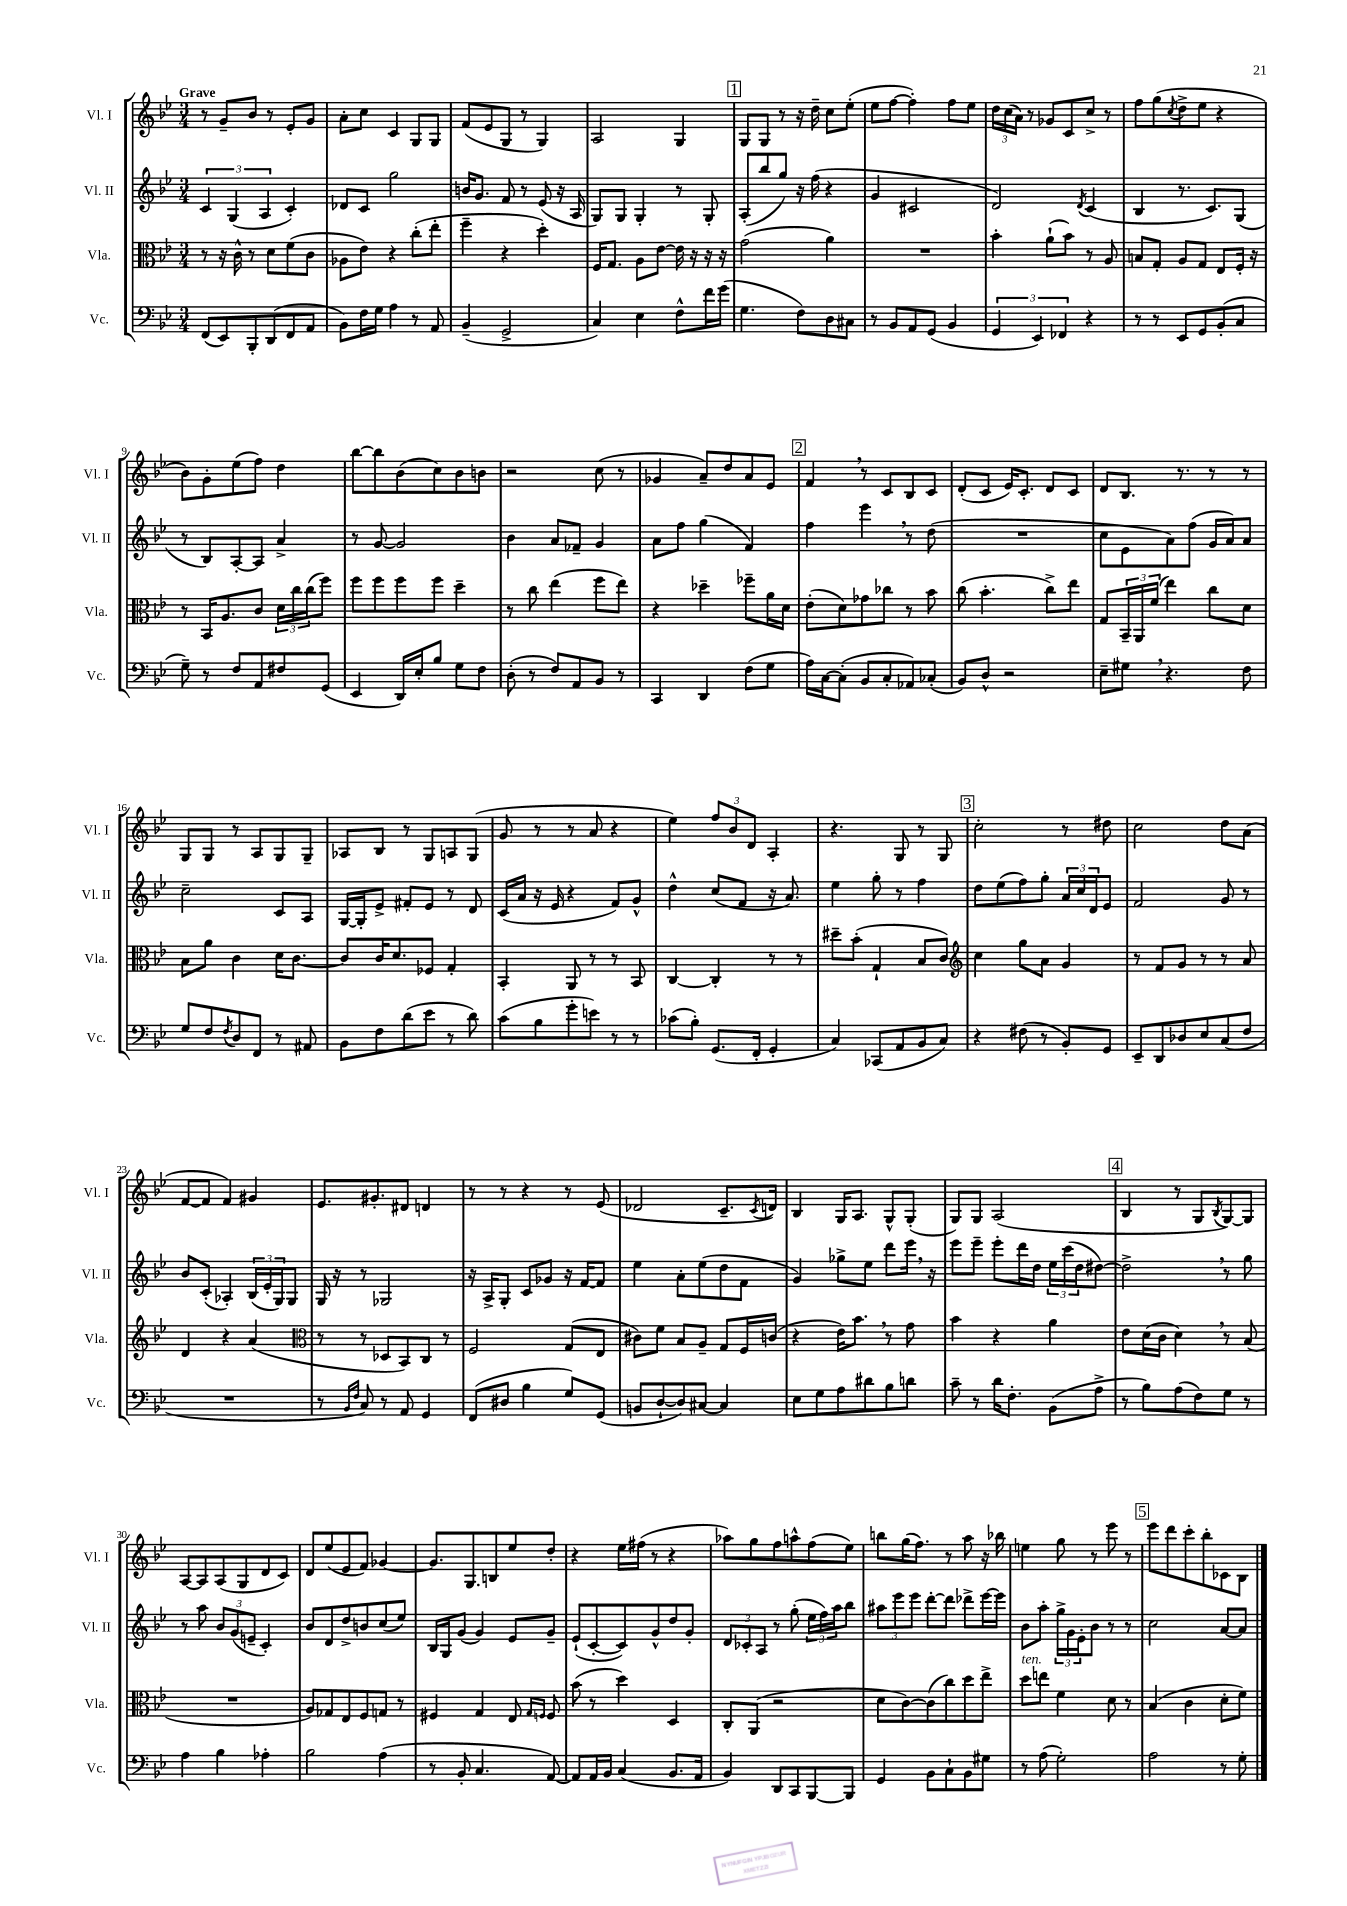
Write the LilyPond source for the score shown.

<<
\new StaffGroup <<
\new Staff = "s0" \with { instrumentName = "Vl. I" shortInstrumentName = "Vl. I" } {
    \clef treble \key bes \major \numericTimeSignature \time 3/4 \tempo "Grave"
    r8 g'8-- bes'8 r8 ees'8-. g'8 |
    a'8-. c''8 c'4 g8 g8 |
    f'8( ees'8 g8 r8 g4) |
    a2 g4 |
    \mark \markup { \box "1" } g8 g8 r8 r16 d''16-- c''8 ees''8-.( |
    ees''8 f''8~ f''4-.) f''8 ees''8 |
    \tuplet 3/2 { d''16 c''16( a'16) } r8 ges'8 c'8 c''8-> r8 |
    f''8 g''8( \acciaccatura { c''8 } d''8-> ees''8 r4 |
    bes'8) g'8-. ees''8( f''8) d''4 |
    bes''8~ bes''8 bes'8( c''8) bes'8 b'8 |
    r2 c''8( r8 |
    ges'4 a'8--) d''8 a'8 ees'8 |
    \mark \markup { \box "2" } f'4 \breathe r8 c'8 bes8 c'8 |
    d'8-.( c'8 ees'16) c'8.-. d'8 c'8 |
    d'8 bes8. r8. r8 r8 |
    g8 g8 r8 a8 g8 g8-- |
    aes8 bes8 r8 g8 a8 g8( |
    g'8 r8 r8 a'8 r4 |
    ees''4) \tuplet 3/2 { f''8 bes'8 d'8 } a4-. |
    r4. g8 r8 g8 |
    \mark \markup { \box "3" } c''2-. r8 dis''8 |
    c''2 d''8 a'8( |
    f'8~ f'8 f'4) gis'4 |
    ees'8. gis'8.-. dis'8 d'4 |
    r8 r8 r4 r8 ees'8( |
    des'2 c'8.-- \acciaccatura { c'8 } d'16) |
    bes4 g16 a8. g8-^ g8-.( |
    g8) g8 a2( |
    \mark \markup { \box "4" } bes4 r8 g8 \acciaccatura { bes8 } g8~) g8 |
    a8~ a8 a8( g8 d'8 c'8) |
    d'8 ees''8( ees'8 f'8) ges'4~ |
    ges'8. g8. b8 ees''8 d''8-. |
    r4 ees''16 fis''16( r8 r4 |
    aes''8) g''8 f''8 a''8-^ f''8( ees''8) |
    b''8 g''16( f''8.) r8 a''8 r16 bes''16 |
    e''4 g''8 r8 ees'''8 r8 |
    \mark \markup { \box "5" } ees'''8 d'''8 c'''8-. bes''8-. ces'8 bes8 \bar "|." |
}
\new Staff = "s1" \with { instrumentName = "Vl. II" shortInstrumentName = "Vl. II" } {
    \clef treble \key bes \major \numericTimeSignature \time 3/4
    \tuplet 3/2 { c'4 g4( a4 } c'4-.) |
    des'8 c'8 g''2 |
    b'16 g'8. f'8 r8 ees'8( r16 a16 |
    g8) g8 g4-. r8 g8-. |
    \mark \markup { \box "1" } a8-.( bes''8 g''8) r16 f''16( r4 |
    g'4 cis'2 |
    d'2) \acciaccatura { d'8 } c'4( |
    bes4 r8. c'8.) g8( |
    r8 bes8) a8~-. a8 a'4-> |
    r8 g'8~ g'2 |
    bes'4 a'8 fes'8-- g'4 |
    a'8 f''8 g''4( f'4) |
    \mark \markup { \box "2" } f''4 ees'''4 \breathe r8 d''8( |
    R2. |
    c''8 ees'8 a'8) f''8( g'16 a'16) a'8 |
    c''2-- c'8 a8 |
    g16~ g16-. ees'8-> fis'8-. ees'8 r8 d'8 |
    c'16( a'16 r16 ees'16 r4 f'8) g'8-^ |
    d''4-^ c''8( f'8 r16 a'8.) |
    ees''4 g''8-. r8 f''4 |
    \mark \markup { \box "3" } d''8 ees''8( f''8) g''8-. \tuplet 3/2 { a'16 c''16 d'16 } ees'8 |
    f'2 g'8 r8 |
    bes'8 c'8-.( aes4-.) \tuplet 3/2 { bes16( ees'16-. g16) } g8 |
    g16 r16 r8 ges2 |
    r16 a16-> g8-. c'8 ges'8 r16 f'16~ f'8 |
    ees''4 a'8-. ees''8( d''8 f'8 |
    g'4) ges''8-> ees''8 d'''8 ees'''16 \breathe r16 |
    ees'''8 ees'''8-- ees'''8-. d'''16 d''16 \tuplet 3/2 { ees''16 c'''16( d''16 } dis''8~) |
    \mark \markup { \box "4" } dis''2-> \breathe r8 g''8 |
    r8 a''8 \tuplet 3/2 { bes'8 g'8( e'8-- } c'4-.) |
    bes'8 d'8 d''8-> b'8 c''8( ees''8) |
    bes16 g16 g'8( g'4) ees'8 g'8-- |
    ees'8-!( c'8~-. c'8) g'8-^ d''8 g'8-. |
    \tuplet 3/2 { d'8 ces'8-. a8 } r8 g''8-.( \tuplet 3/2 { ees''16 f''16) a''16 } bes''8 |
    \tuplet 3/2 { ais''8 ees'''8 ees'''8 } d'''8~-. d'''8 des'''8-> ees'''16~ ees'''16 |
    bes'8 a''8-. \tuplet 3/2 { g''16-> g'16 ees'16-. } bes'8 r8 r8 |
    \mark \markup { \box "5" } c''2 a'8~ a'8 \bar "|." |
}
\new Staff = "s2" \with { instrumentName = "Vla." shortInstrumentName = "Vla." } {
    \clef alto \key bes \major \numericTimeSignature \time 3/4
    r8 r16 c'16-^ r8 d'8 f'8( c'8 |
    aes8 ees'8) r4 c''8-.( ees''8-. |
    f''4-- r4 d''4-.) |
    f16 g8. a8 ees'8~ ees'16 r16 r16 r16 |
    \mark \markup { \box "1" } g'2( a'4) |
    R2. |
    bes'4-. a'8-!( bes'8) r8 a8 |
    b8 g8-. a8 g8 ees8 f16-. r16 |
    r8 bes,16 a8. c'8 \tuplet 3/2 { d'16 c''16 c''16( } f''8) |
    f''8 f''8 f''8 f''8 d''4-- |
    r8 c''8 ees''4( f''8 ees''8) |
    r4 des''4-- fes''8-- a'16 d'16 |
    \mark \markup { \box "2" } ees'8-.( d'8) ges'8 ces''8 r8 bes'8 |
    c''8( bes'4.-. c''8->) ees''8 |
    g8 \tuplet 3/2 { bes,16-- a,16 f'16( } ees''4) c''8 d'8 |
    bes8 a'8 c'4 d'16 c'8.~ |
    c'8 c'16 d'8. fes8 g4-. |
    bes,4-. a,8 r8 r8 bes,8 |
    c4~ c4-. r8 r8 |
    dis''8-- bes'8-.( g4-! bes8 c'8) |
    \mark \markup { \box "3" } \clef treble c''4 g''8 a'8 g'4 |
    r8 f'8 g'8 r8 r8 a'8 |
    d'4 r4 a'4( |
    \clef alto r8 r8 des8 bes,8) c8 r8 |
    f2 g8( ees8 |
    cis'8) f'8 bes8 a8-- g8 f16 c'16( |
    r4 ees'16) bes'8. \breathe r8 g'8 |
    bes'4 r4 a'4 |
    \mark \markup { \box "4" } ees'8 d'16( c'16 d'4) \breathe r8 bes8( |
    R2. |
    a8) ges8 ees8 f8 g8 r8 |
    fis4 g4 ees8 \grace { g16 f16 } f8 |
    bes'8( r8 d''4) d4 |
    c8-. a,8( r2 |
    d'8 c'8~) c'8( c''8) d''8 ees''8-> |
    d''8^\markup { \italic "ten." } e''8 f'4 d'8 r8 |
    \mark \markup { \box "5" } bes4( c'4 d'8-. f'8) \bar "|." |
}
\new Staff = "s3" \with { instrumentName = "Vc." shortInstrumentName = "Vc." } {
    \clef bass \key bes \major \numericTimeSignature \time 3/4
    f,8( ees,8) bes,,8-. d,8( f,8 a,8 |
    bes,8) f16 g16 a4 r8 a,8 |
    bes,4--( g,2-> |
    c4) ees4 f8-^ f'16 g'16( |
    \mark \markup { \box "1" } g4. f8) d8 cis8 |
    r8 bes,8 a,8 g,8( bes,4 |
    \tuplet 3/2 { g,4 ees,4) fes,4 } r4 |
    r8 r8 ees,8 g,8 bes,8-.( c8 |
    g8--) r8 f8 a,8 fis8 g,8( |
    ees,4 d,16) ees16-. bes8 g8 f8 |
    d8-.( r8 f8) a,8 bes,8 r8 |
    c,4 d,4 f8( g8 |
    \mark \markup { \box "2" } a16) c16~ c8-.( bes,8 c8-. aes,8) ces8-.( |
    bes,8) d8-^ r2 |
    ees8-- gis8 \breathe r4. f8 |
    g8 f8 \acciaccatura { f8 } d8 f,8 r8 ais,8 |
    bes,8 f8 d'8( ees'8 r8 d'8) |
    c'8( bes8 g'8-. e'8) r8 r8 |
    ces'8( bes8-.) g,8.( f,16-. g,4-. |
    c4) ces,8( a,8 bes,8 c8) |
    \mark \markup { \box "3" } r4 fis8( r8 bes,8-.) g,8 |
    ees,8-- d,8 des8 ees8 c8( f8 |
    R2. |
    r8 \grace { bes,16 f16 } c8) r8 a,8 g,4 |
    f,8( dis8 bes4 g8) g,8( |
    b,8 d8~-! d8) cis8~ cis4 |
    ees8 g8 a8 dis'8 bes8 d'8 |
    c'8-- r8 d'16 f8.-. bes,8( a8-> |
    \mark \markup { \box "4" } r8 bes8) a8( f8) g8 r8 |
    a4 bes4 aes4-. |
    bes2 a4( |
    r8 bes,8-. c4. a,8~) |
    a,8 a,16 bes,16 c4( bes,8. a,16 |
    bes,4) d,8 c,8 bes,,8~ bes,,8 |
    g,4 bes,8 c8-! bes,8 gis8 |
    r8 a8( g2-.) |
    \mark \markup { \box "5" } a2 r8 g8-. \bar "|." |
}
>>
>>
